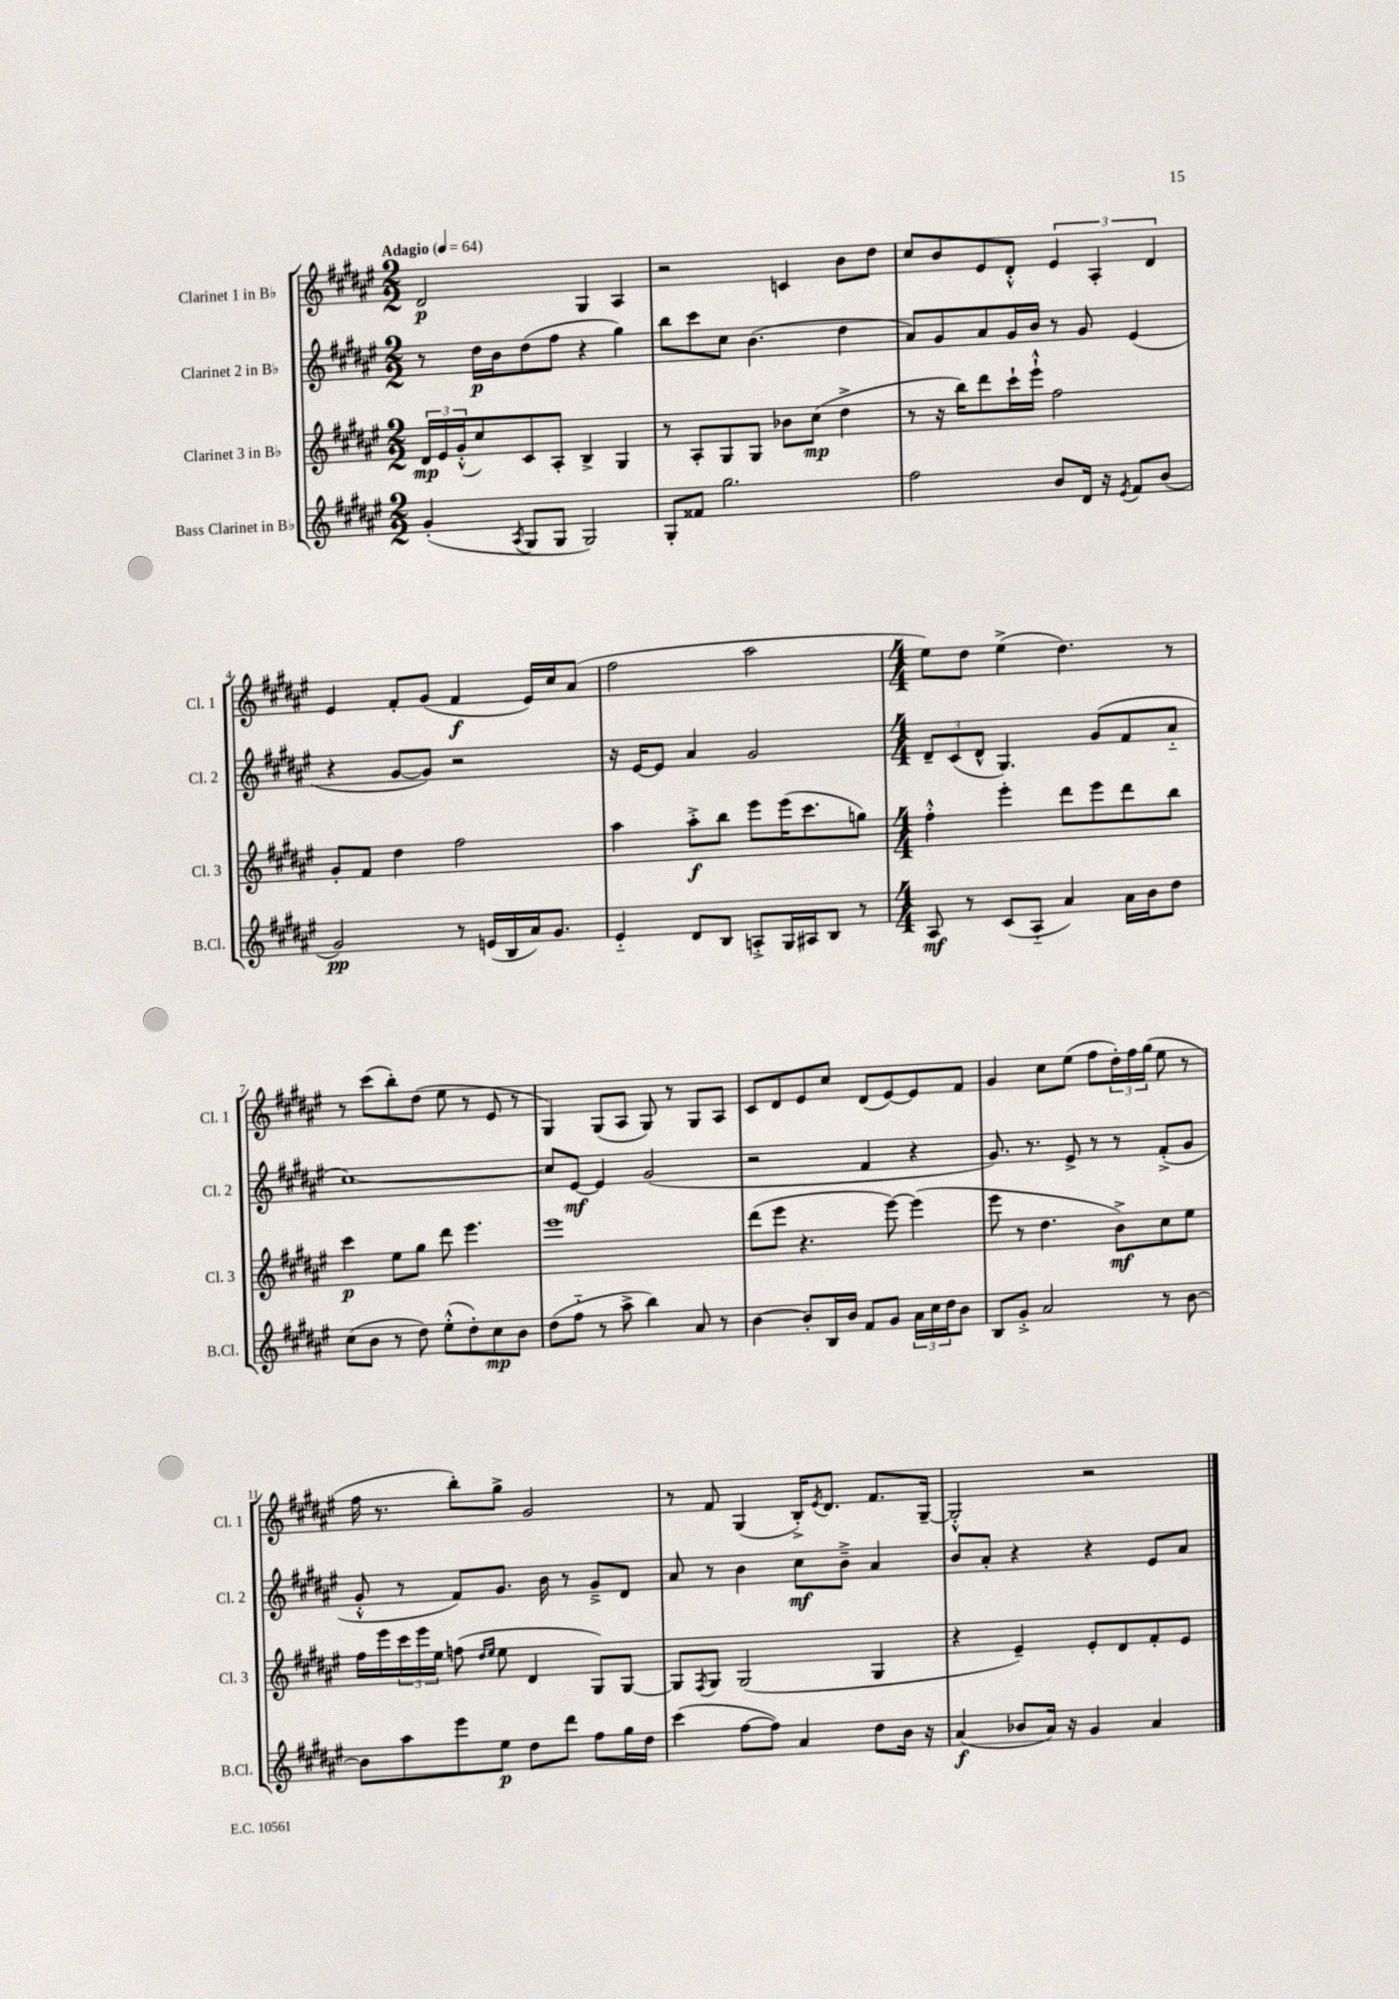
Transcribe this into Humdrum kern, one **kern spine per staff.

**kern	**kern	**kern	**kern
*staff4	*staff3	*staff2	*staff1
*clefG2	*clefG2	*clefG2	*clefG2
*k[f#c#g#d#a#e#]	*k[f#c#g#d#a#e#]	*k[f#c#g#d#a#e#]	*k[f#c#g#d#a#e#]
*M2/2	*M2/2	*M2/2	*M2/2
*MM64	*MM64	*MM64	*MM64
(4g#'	24d#	8r	2d#
.	24e#	.	.
.	(24g#'^^	.	.
.	8cc#)	16dd#	.
.	.	16b	.
8qA#	.	.	.
8G#	8c#	(8dd#	.
8G#	8A#'	8ff#	.
2G#)	4B^	4r	4G#
.	4G#	4gg#)	4A#
=	=	=	=
8G#'	8r	8bb	2r
8f##	8A#'	8ccc#	.
2.gg#	8G#	8cc#	.
.	8G#	(4.b	.
.	8b-	.	4c
.	(8cc#	.	.
.	4dd#^	4dd#	8b
.	.	.	8dd#
=	=	=	=
2ff#	8r	8a#)	8cc#
.	16r	8g#	8b
.	16bb)	.	.
.	8ddd#	8a#	8e#
.	16ccc#`	16g#	8d#'^^
.	16eee#`^^	16b	.
8b	2ff#	8r	6e#
16d#	.	8g#	.
.	.	.	6A#'
16r	.	.	.
8qe#	.	.	.
8f#	.	(4e#	.
.	.	.	6d#
(8b	.	.	.
=	=	=	=
2g#)	8g#'	4r	4e#
.	8f#	.	.
.	4dd#	[8g#	8f#'
.	.	8g#])	(8g#
8r	2ff#	2r	4f#
(16e	.	.	.
16B	.	.	.
16a#)	.	.	16e#)
8.g#	.	.	16cc#
.	.	.	(8a#
=	=	=	=
4e#'~	4aa#	16r	2ff#
.	.	[16e#	.
.	.	8e#]	.
8d#	8aa#'^	4a#	.
8B	8bb	.	.
8A'^	8eee#	2g#	2aa#
16G#	(16eee#	.	.
16A#	8.ccc#	.	.
8B	.	.	.
8r	8gg)	.	.
=	=	=	=
*M4/4	*M4/4	*M4/4	*M4/4
8A#	4ff#'^^	12d#~	8ee#)
.	.	(12c#	.
8r	.	.	8dd#
.	.	12d#^^	.
(8c#	4eee#'	4.G#)	(4ee#^
8A#'~	.	.	.
4a#)	8ddd#	.	4.dd#)
.	8eee#	(8g#	.
16a#	8ddd#	8f#	.
16b	.	.	.
8dd#	8bb	8a#'~	8r
=	=	=	=
(8cc#	4ccc#	[1cc#)	8r
8b	.	.	(8ccc#
8r	8ee#	.	8bb')
8dd#)	8gg#	.	(8dd#
(8ee#'^^	8ddd#	.	8ee#
8dd#')	4.eee#	.	8r
8cc#	.	.	8e#
8b	.	.	8r
=	=	=	=
(8dd#	1eee#	8cc#]	4G#)
8ff#'~	.	[8e#	.
8r	.	4e#]	(8G#
8aa#^	.	.	8A#
4bb)	.	(2g#	8G#)
.	.	.	8r
8a#	.	.	8G#
8r	.	.	8A#
=	=	=	=
[4b	(8ddd#	2r	8c#
.	8eee#	.	8d#
8b']	4.r	.	8e#
16B	.	.	8cc#
16b	.	.	.
8f#	.	4f#	(8d#
8g#	[8eee#)	.	[8e#)
24a#	(4eee#]	4r	8e#]
24cc#	.	.	.
24dd#	.	.	.
8b	.	.	8f#
=	=	=	=
8B	8eee#	8.g#)	4g#
8g#'^	8r	.	.
.	.	8.r	.
2a#	4.dd#	.	8cc#
.	.	8e#^	(8ee#
.	.	8r	8ff#
.	8b^)	8r	24dd#')
.	.	.	24ff#
.	.	.	(24gg#
8r	8cc#	(8f#'^	8ee#
[8b	8ee#	8g#	8r
=	=	=	=
8b]	16ff#	8g#'^^	16ff#
.	16eee#	.	8.r
8aa#	24ccc#	8r	.
.	24eee#	.	.
.	24ee#	.	.
8eee#	(8ff	8f#)	8bb')
.	16qqdd#	.	.
.	16qqee#	.	.
8ee#	8ee#	8.g#	8gg#^
8dd#	4d#	.	2g#
.	.	16b	.
8ddd#	.	8r	.
8ff#	8G#)	8g#~^	.
16gg#	[8G#	8d#	.
16dd#	.	.	.
=	=	=	=
(4ccc#	8G#]	8a#	8r
.	8qF#	.	.
.	8G#	8r	8f#
[8ff#	(2G#	4b	(4G#
8ff#])	.	.	.
4a#	.	8cc#	16B'^)
.	.	.	8qe#
.	.	.	8.d#
.	.	8b~^	.
8dd#	4G#	4a#	8.f#
16b	.	.	.
16r	.	.	[16G#~
=	=	=	=
(4a#	4r	8b	2G#'^^]
.	.	8a#'	.
8b-	4e#~)	4r	.
16a#)	.	.	.
16r	.	.	.
4g#	8e#'	4r	2r
.	8d#	.	.
4a#	8f#'	8e#	.
.	8e#	8a#	.
==	==	==	==
*-	*-	*-	*-
